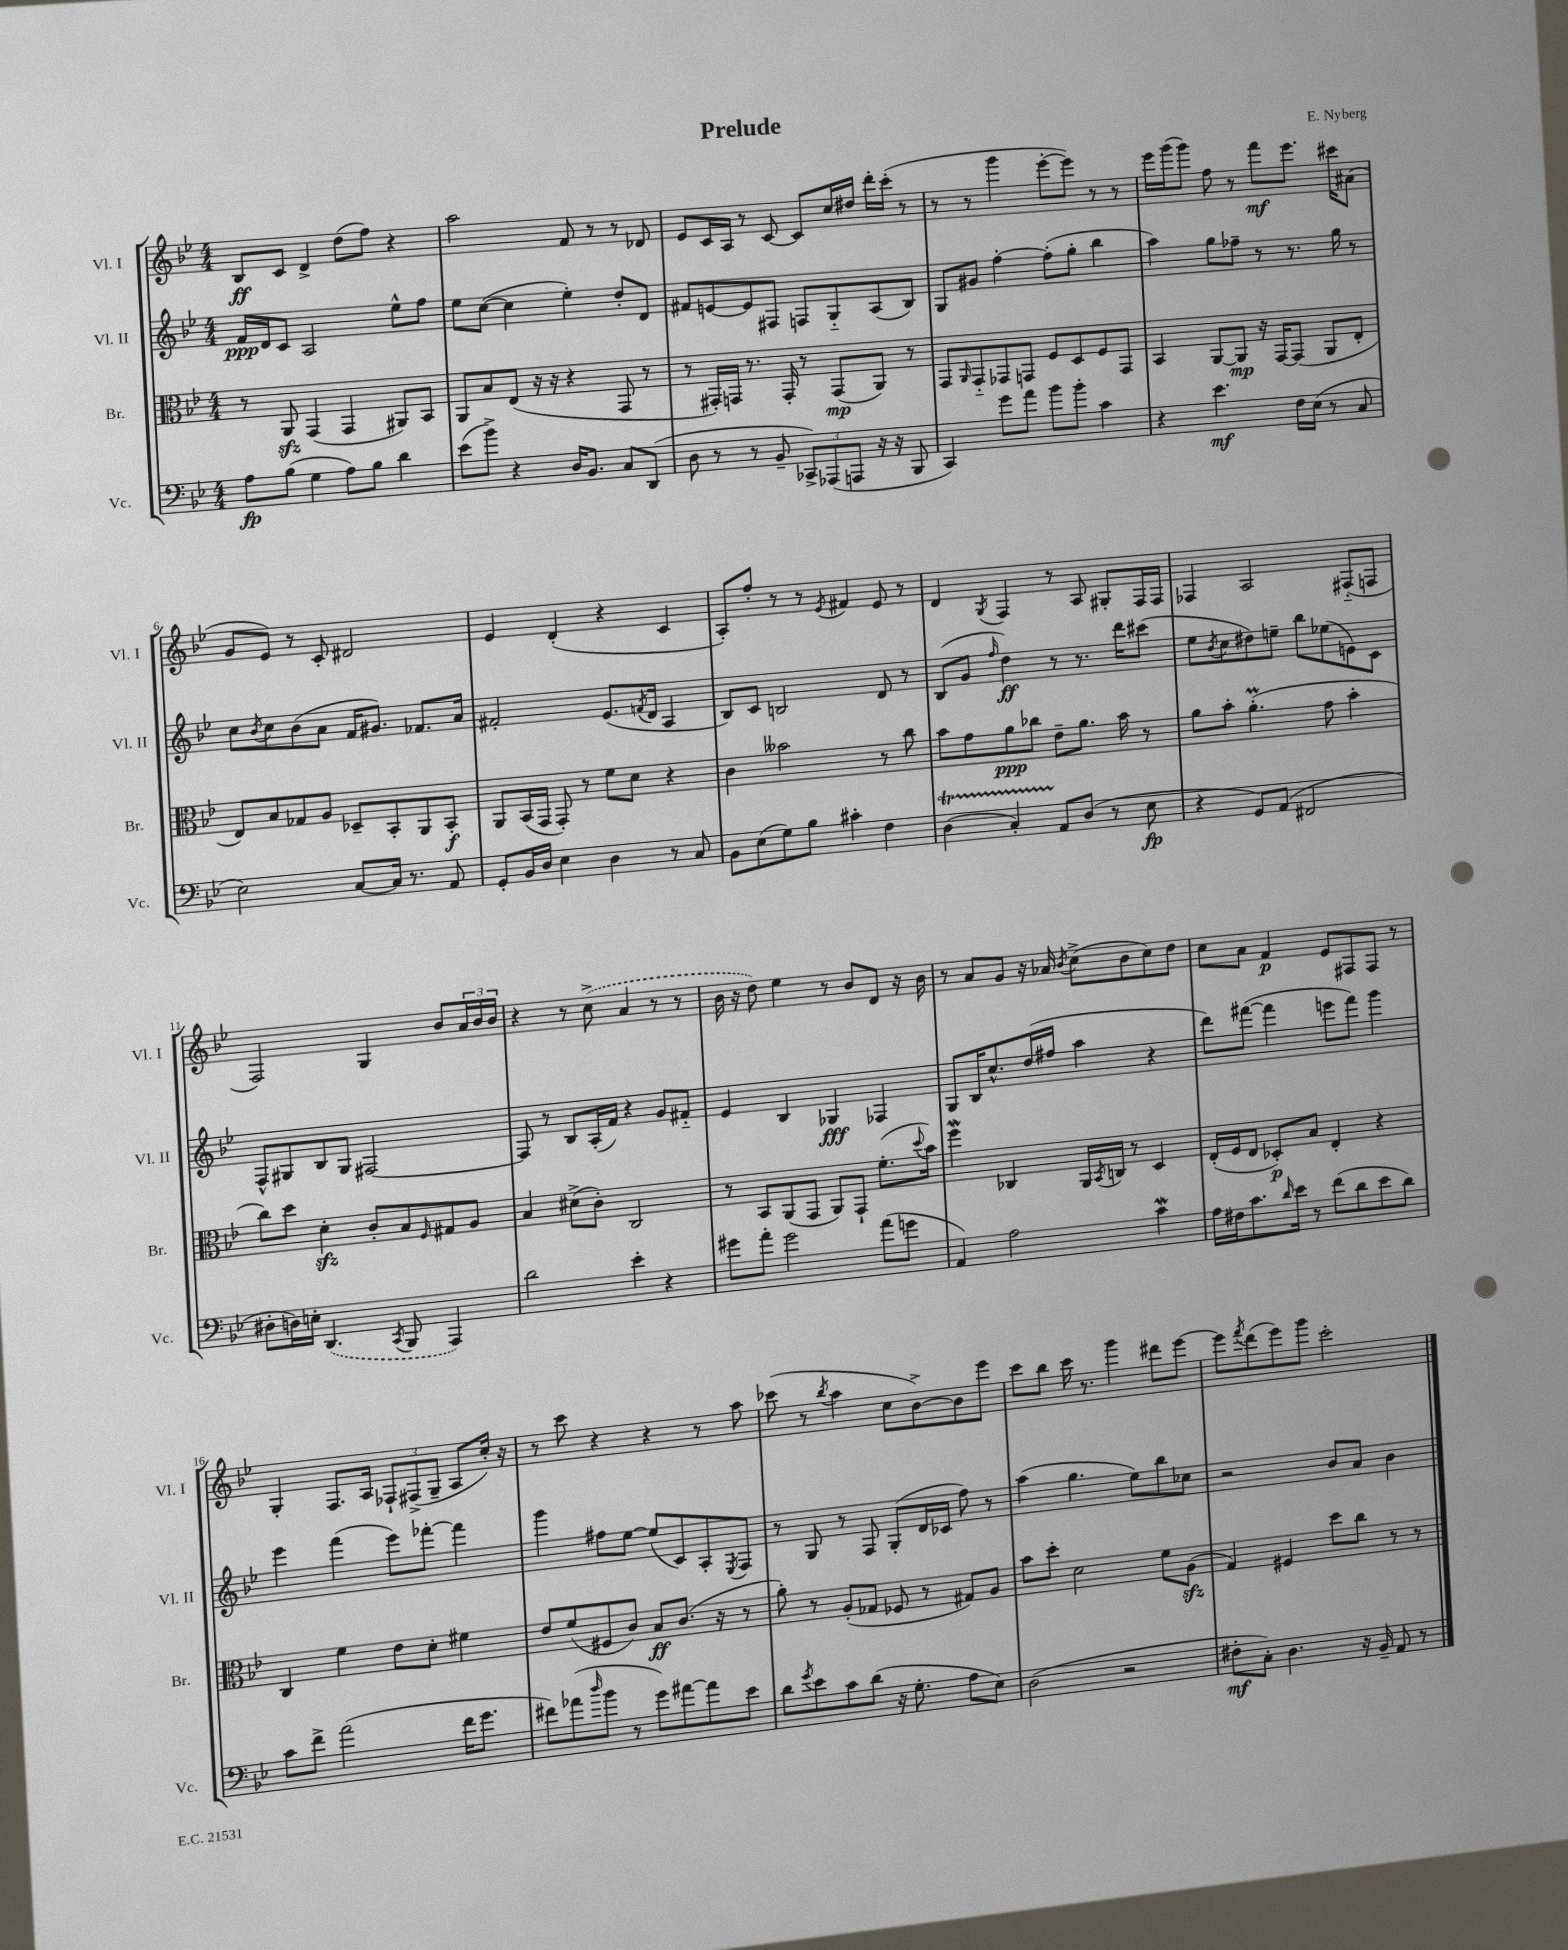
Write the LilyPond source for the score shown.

\header { title = "Prelude" composer = "E. Nyberg" }
<<
\new StaffGroup <<
\new Staff = "s0" \with { instrumentName = "Vl. I" shortInstrumentName = "Vl. I" } {
    \clef treble \key bes \major \numericTimeSignature \time 4/4
    bes8\ff c'8 d'4-> d''8( f''8) r4 |
    a''2 f'8 r8 r8 des'8 |
    ees'8 c'16 a16 r8 c'8~ c'8 c''16 dis''16 d'''16-. c'''16-.( r8 |
    r8 r8 g'''4 ees'''8~-. ees'''8) r8 r8 |
    ees'''16 g'''16( g'''8) f''8 r8 f'''8\mf ees'''8. cis'''16 ais'8( |
    g'8 ees'8) r8 c'8-. dis'2 |
    ees'4 d'4-.( r4 c'4 |
    a8-.) f''8-. r8 r8 \acciaccatura { ees'8 } fis'4 ees'8 r8 |
    d'4 \acciaccatura { g8 } f4 r8 a8 gis8-. f16 f16 |
    fes4 a2 fis8-_( f8 |
    f2) g4 bes'8 \tuplet 3/2 { a'16 bes'16 bes'16 } |
    r4 r8 \once \slurDashed c''8->( a'4 r8 r8 |
    bes'16 r16 d''8) ees''4 r8 bes'8 d'8 r16 bes'16 |
    r8 a'8 g'8 r16 aes'16 \acciaccatura { bes'8 } c''8->( bes'8 c''8) d''8 |
    c''8 a'8 f'4\p ees'8 fis8 fis8 r8 |
    g4-. f8. a16 \tuplet 3/2 { fes8-! fis8->( g8-- } a8 c''16-.) r16 |
    r8 c'''8 r4 r4 r8 a''8 |
    ces'''8( r8 \acciaccatura { bes''8 } a''4 c''8 bes'8~->) bes'8 ees'''8 |
    c'''8 bes''8 c'''16 r8. g'''4 dis'''8 ees'''8~ |
    ees'''8 \acciaccatura { f'''8 } d'''8( ees'''8) g'''8 c'''2-. \bar "|." |
}
\new Staff = "s1" \with { instrumentName = "Vl. II" shortInstrumentName = "Vl. II" } {
    \clef treble \key bes \major \numericTimeSignature \time 4/4
    f'16\ppp d'16 c'8 a2 ees''8-^ f''8 |
    ees''8 c''8~( c''4 ees''4-.) d''8-. d'8 |
    fis'8 e'8~ e'8 fis8 f8 g8-_ a8( bes8) |
    g8 gis'8 f''4~-. f''8-.( g''8-. bes''4 |
    a''4) g''8 fes''8-- r8 r8. g''16 r8 |
    c''8 \acciaccatura { bes'8 } c''8 bes'8( a'8 f'16 gis'8.) fes'8. a'16 |
    fis'2-. ees'8.( \acciaccatura { f'8 } d'16 a4 |
    bes8) c'8 b2 d'8 r8 |
    bes8( g'8 \grace { f''16 } d''4\ff) r8 r8. d'''16 cis'''8( |
    ees''8 \acciaccatura { bes'8 } c''8 dis''8) e''8-- bes''8 ees''8( e'8) c'8 |
    f8-^ gis8 bes8 gis8 fis2~ |
    fis8 r8 bes8 a16-.( f'16) r4 g'8 fis'8-_ |
    ees'4 bes4 ges4\fff fes4 |
    g8 bes16 c''8.-^ d''16( fis''16 a''4 r4 |
    d'''8) fis'''8~( fis'''4 e'''8 fis'''8) g'''4 |
    ees'''4 f'''4( ees'''8) fes'''8~-. fes'''4 |
    g'''4 fis''8 ees''8~ ees''8( c'8) a8-. \acciaccatura { ees8 } f8 |
    r8 g8 r8 f8 g8-.( d'16 ces'16 f''8) r8 |
    a''4( g''4. ees''8) bes''8 ces''8 |
    r2 bes'8 a'8 bes'4 \bar "|." |
}
\new Staff = "s2" \with { instrumentName = "Br." shortInstrumentName = "Br." } {
    \clef alto \key bes \major \numericTimeSignature \time 4/4
    r8 a,8\sfz g,4( g,4 ais,8) bes,8 |
    a,8 bes8 ees8( r16 r16 r4 g,8 r8 |
    r8 gis,16-.) g,16 r8. g,16-. r8 g,8\mp( a,8) r8 |
    g,8 \grace { a,16 } g,8-_ ges,8 g,8 f8 d8 f8 g,8 |
    bes,4 a,8~ a,8\mp r16 g,16~ g,8( a,8 ees8-. |
    ees8) bes8 ges8 a8 des8-- bes,8-. a,8 bes,8-.\f |
    a,8 bes,16( g,16 g,8-.) r8 f'8 d'8 r4 |
    c'4 beses'2 r8 c''8 |
    bes'8 g'8 a'8\ppp ces''8 ees'8-- a'8. bes'16 r8 |
    a'8 bes'8-. a'4.-.\prall( g'8 bes'4-. |
    c''8) d''8 d'4-.\sfz c'8-. bes8 \grace { f16 } gis8 a8 |
    bes4 dis'8->( c'8-.) c2 |
    r8 bes,8 a,8( g,8 a,8) g,8-! f'8.-.( \appoggiatura { d''8 } bes'16) |
    f''4\mordent ces4 a,16 \acciaccatura { bes,8 } c16 r8 d4 |
    ees16-.( f16 ees8 des8-.\p) bes8 ees4-. r4 |
    c4 f'4 ees'8 d'8-. fis'4 |
    ees'8 f'8( fis8 c'8) bes8\ff c'8.( r16 r8 |
    a'8-.) r8 a8-.( ges8 fes8 r8 gis8) a8 |
    bes'8 d''8-. d'2 f'8 a8\sfz( |
    g4) fis4 d''8 c''8 r8 r8 \bar "|." |
}
\new Staff = "s3" \with { instrumentName = "Vc." shortInstrumentName = "Vc." } {
    \clef bass \key bes \major \numericTimeSignature \time 4/4
    a8\fp bes8( g4 a8) bes8 d'4 |
    ees'8( bes'8->) r4 d16 bes,8. c8 d,8( |
    d8 r8 r8 bes,8-- \tuplet 3/2 { ces,8->) aes,,8( a,,8 } r16 r16 bes,,8 |
    c,4) g'8 a'8 bes'8 bes'8-. c'4 |
    r4 ees'4.\mf f16 ees16( r8 c8 |
    ees2) c8~ c16 r8. a,8 |
    g,8-. bes,16 d16 ees4 d4 r8 c8 |
    bes,8 ees8( g8) bes8 cis'4-. f4 |
    d4\startTrillSpan( c4-.) a,8\stopTrillSpan d8( r8 ees8\fp |
    r4 g,8) a,8( fis,2 |
    dis8-. d16) e16-. \once \slurDashed d,4.( \acciaccatura { c,8 } bes,,8 a,,4) |
    d'2 ees'4-. r4 |
    gis'8 a'8-. gis'2 a'8( g'8 |
    a,4) a2 c'4\mordent |
    a16 fis16 c'8. \grace { d'16 } ees'16 r8 f'8( d'8 ees'8 d'8) |
    c'8 f'8-> a'2( f'16 g'8. |
    fis'8) aes'8( \grace { d''16 } bes'8 r8 g'8) ais'8~ ais'8 ees'8 |
    d'8 \acciaccatura { g'8 } ees'8 c'8 d'8( r16 g8.-. a8 ees8) |
    d2( r2 |
    fis8-.\mf c8-.) d4. r16 bes,16-- a,8 r8 \bar "|." |
}
>>
>>
